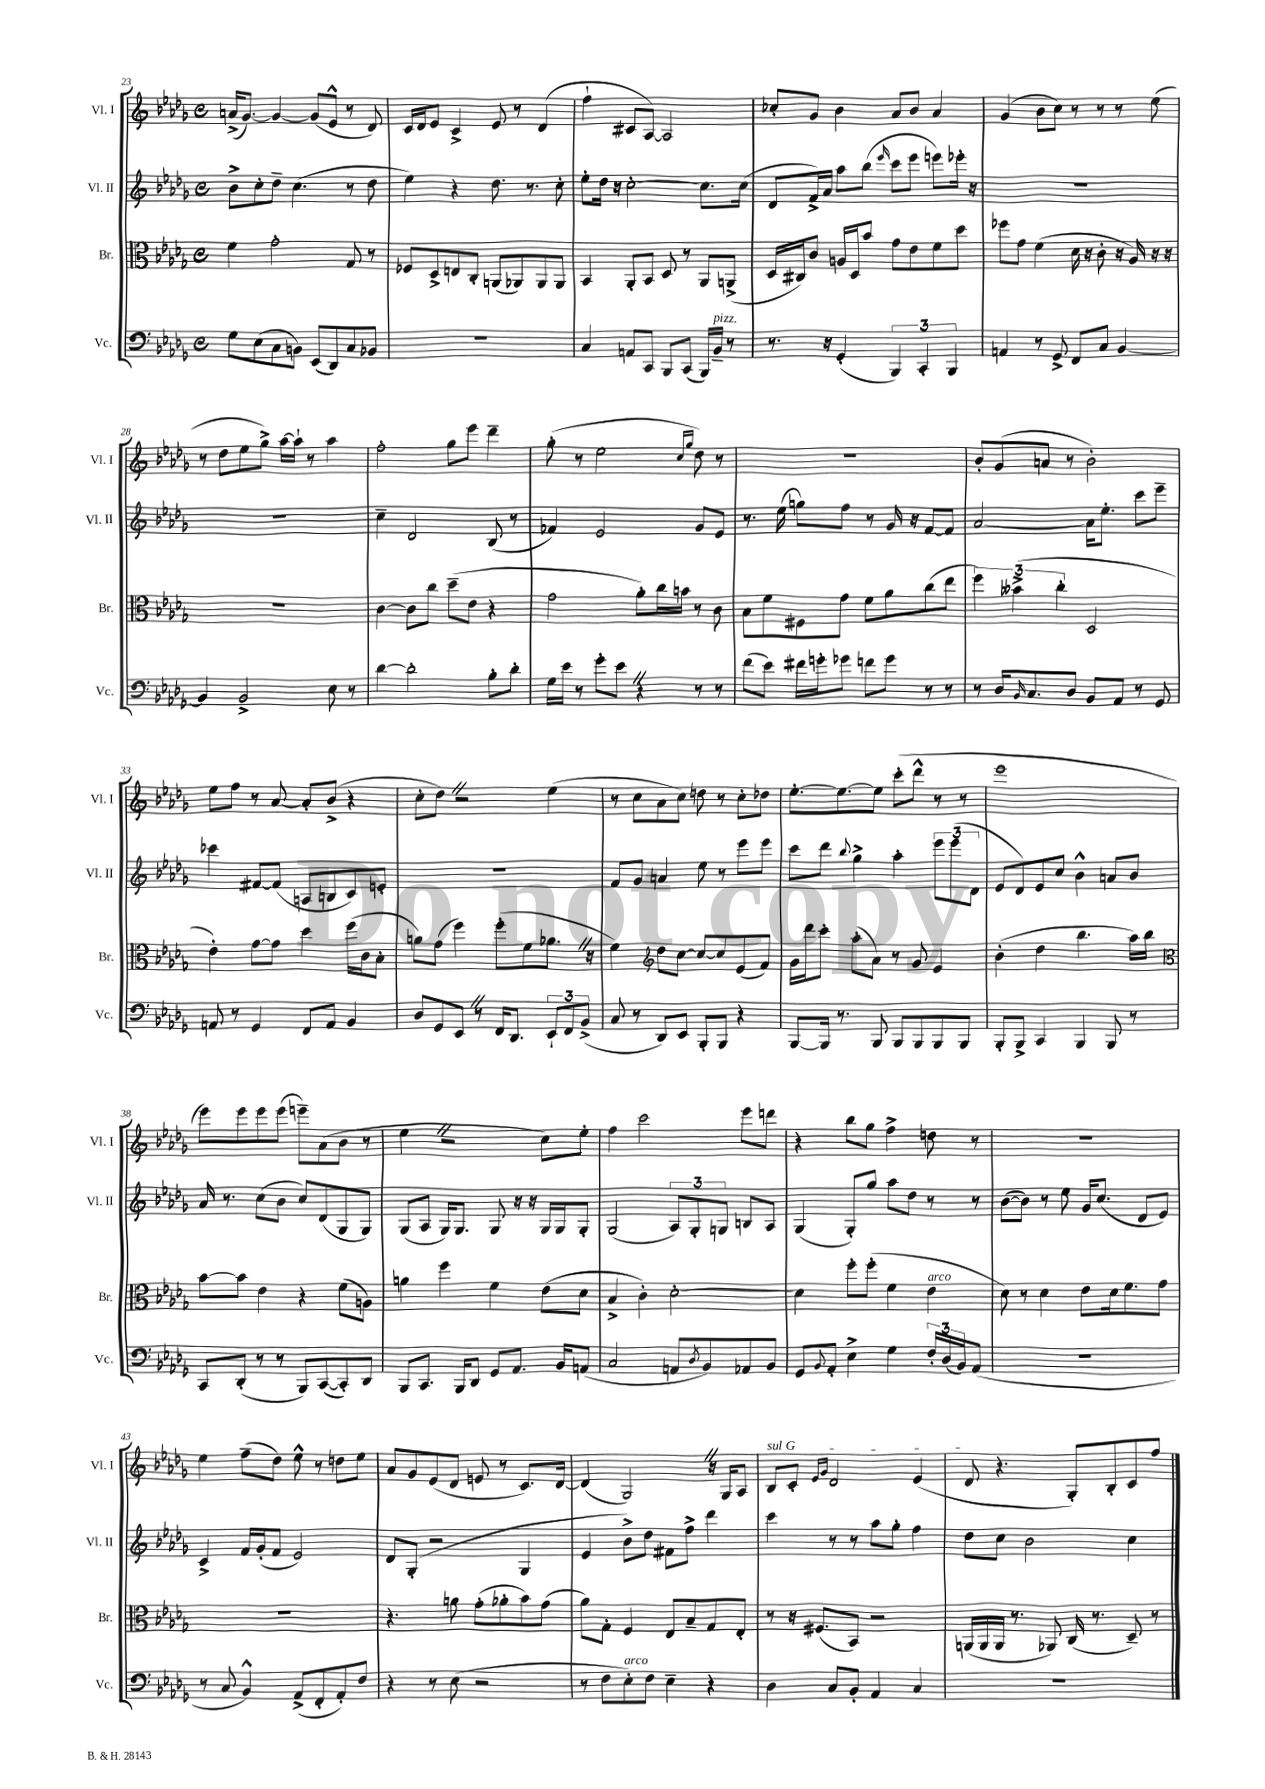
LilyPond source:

<<
\new StaffGroup <<
\new Staff = "s0" \with { instrumentName = "Vl. I" shortInstrumentName = "Vl. I" } {
    \clef treble \key des \major \defaultTimeSignature \time 4/4
    a'16->( ges'8.~) ges'4~ ges'8( ees'8-^ r8 des'8) |
    c'16 des'16 ees'8 c'4-> ees'8 r8 des'4( |
    f''4-! cis'8 aes8~) aes2 |
    ces''8-. ges'8 bes'4 aes'8 bes'8 aes'4 |
    ges'4( bes'8 c''8) r8 r8 r8 ees''8( |
    r8 des''8 ees''8 ges''8->) aes''16~ aes''16-! r8 aes''4 |
    f''2-. ges''8 ees'''8 des'''4-- |
    ges''8-.( r8 ees''2 \grace { c''16 ges''16 } des''8) r8 |
    R1 |
    bes'8-. ges'8( a'8 r8 bes'2-.) |
    ees''8 f''8 r8 aes'8~ aes'8-. bes'8->( r4 |
    c''8-. des''8) \once \override BreathingSign.text = \markup { \musicglyph "scripts.caesura.straight" } \breathe r2 ees''4( |
    r8 c''8 aes'8 c''8) d''8 r8 c''8-. des''8 |
    ees''8.~-. ees''8.~ ees''8 c'''8-.( des'''8-^ r8 r8 |
    ees'''1 |
    ees'''8) ees'''8 ees'''8 ees'''8( e'''8--) aes'8( bes'8 r8 |
    ees''4 \once \override BreathingSign.text = \markup { \musicglyph "scripts.caesura.straight" } \breathe r2 c''8) ees''8-. |
    f''4 c'''2 ees'''8 d'''8 |
    r4 bes''8 ges''8 f''4-> d''8 r8 |
    r1 |
    ees''4 f''8--( des''8) ees''8-^ r8 d''8 ees''8 |
    aes'8 ges'8 ees'8( des'8 e'8 r8 c'8.) des'16~ |
    des'4( ges2) \once \override BreathingSign.text = \markup { \musicglyph "scripts.caesura.straight" } \breathe r16 ges16 aes8 |
    \once \override TextSpanner.bound-details.left.text = \markup { \italic "sul G" } bes8\startTextSpan c'8-. \grace { ees'16 ges'16 } des'2 ees'4( |
    des'8\stopTextSpan r4. ges8-.) bes8-. c'8 f''8 \bar "|." |
}
\new Staff = "s1" \with { instrumentName = "Vl. II" shortInstrumentName = "Vl. II" } {
    \clef treble \key des \major \defaultTimeSignature \time 4/4
    bes'8-> c''8-. des''8-- c''4.( r8 des''8 |
    ees''4) r4 des''8. r8. c''8-. |
    ees''8-. des''16 r16 c''2~-. c''8. c''16( |
    des'8 f'16->) aes'16 aes''8 bes''8( \grace { ees'''16 } c'''8 ees'''8 e'''8) ees'''16-. r16 |
    R1 |
    R1 |
    c''4-- des'2 bes8( r8 |
    fes'4) ees'2 ges'8 ees'8 |
    r8. ees''16( g''8) f''8 r8 ges'16 r16 f'8~ f'8 |
    aes'2~ aes'16 ees''8.-. c'''8 ees'''8-- |
    ces'''4 fis'8~ fis'8( a8 b8 c'8) e'8-. |
    R1 |
    f'8 ges'8 a'4 ees''8 r8 ees'''8 ees'''8 |
    c'''8 des'''8 \appoggiatura { bes''8 } ges''4-> aes''4-. \tuplet 3/2 { ees'''8 ees'''8( des'8 } |
    ees'8 des'8) ees'8 c''8 bes'4-^ a'8 bes'8 |
    aes'16 r8. c''8( bes'8 c''8) des'8( ges8 ges8) |
    ges8( aes8 ges16) ges8. ges8 r16 r16 ges16 ges16 ges8-. |
    ges2( \tuplet 3/2 { aes8) ges8-. g8 } b8 aes8 |
    ges4( ges8-.) ges''8 aes''8 des''8 r8 r8 |
    bes'8~( bes'8) r8 ees''8 ges'16 c''8.( des'8 ees'8) |
    c'4-> f'16 ges'16-.( f'8 ees'2) |
    des'8 ges8-.( r2 ges4 |
    ees'4 bes'8->) des''8 fis'8 f''8-> des'''4 |
    c'''4 r8 r8 aes''8 ges''8-. f''4 |
    des''8 c''8 bes'2 c''4 \bar "|." |
}
\new Staff = "s2" \with { instrumentName = "Br." shortInstrumentName = "Br." } {
    \clef alto \key des \major \defaultTimeSignature \time 4/4
    f'4 ges'2-. ges8 r8 |
    fes8 des8-> e8 c8-. a,8( aes,8) aes,8 aes,8 |
    bes,4 aes,8-. bes,8 des8 r8 aes,8 a,8->( |
    des16 cis16) c'8 a16 des16 bes'8 ges'8 ees'8 f'8 des''8 |
    fes''8 ges'8 f'4( des'16 r16 c'8-. r16 aes16) r16 r16 |
    R1 |
    c'4~ c'8 c''8 des''8--( ees'8 r4 |
    ges'2 aes'8-.) c''16 b'16 r8 c'8 |
    bes8 f'8 fis8 ges'8 f'8 aes'8 c''8( ees''8 |
    \tuplet 3/2 { f''4) beses'4->( c''4-. } des2 |
    ees'4-.) ges'8~ ges'8 des''4 f''16( c'16 bes8-. |
    a'8) ges'8( f''4) f''8-.( f'8 aes'8. \once \override BreathingSign.text = \markup { \musicglyph "scripts.caesura.straight" } \breathe r16 |
    f'4) \clef treble des''8 c''8~ c''8~ c''8 ees'8( f'8) |
    ges'16 des'''16 c'''8-. aes''8-.( aes'8) r8 ges'8 ees'4 |
    bes'4-.( des''4 bes''4. aes''16) bes''16 |
    \clef alto bes'8~ bes'8 ees'4 r4 f'8( a8) |
    a'4 f''4 f'4 ees'8( des'8 |
    bes4-> c'4-.) des'2~-. |
    des'4 f''8-. f''8-.( f'4 ees'4^\markup { \italic "arco" } |
    des'8) r8 des'4 ees'8 des'16 f'8. ges'8 |
    R1 |
    r4. a'8 ges'8-.( aes'8-. bes'8) ges'8( |
    aes'8) ges8-. f4 ees8 bes8-- ges8 ees8-. |
    r8 r16 fis8.( bes,8) r2 |
    a,16( a,16 a,16 r8. aes,8) c16( r8. des8--) r8 \bar "|." |
}
\new Staff = "s3" \with { instrumentName = "Vc." shortInstrumentName = "Vc." } {
    \clef bass \key des \major \defaultTimeSignature \time 4/4
    ges8 ees8( c8 b,8) ees,8( des,8) c8 bes,8 |
    R1 |
    c4 a,8 c,8 bes,,8 c,8( bes,,16) bes,16--^\markup { \italic "pizz." } r8 |
    r8. r16 ges,4-.( \tuplet 3/2 { bes,,4) c,4-. bes,,4 } |
    a,4 r8 ges,8-> f,8 c8 bes,4~ |
    bes,4 bes,2-> ees8 r8 |
    des'4~ des'2-. bes8-. des'8-. |
    ges16 ees'16 r8 ges'8-. ees'8 \once \override BreathingSign.text = \markup { \musicglyph "scripts.caesura.straight" } \breathe r4 r8 r8 |
    f'8( ees'8) fis'16 g'16-. ges'8 f'8 ges'8 r8 r8 |
    r8 des16 \grace { bes,16 } c8. des8 bes,8 aes,8 r8 ges,8 |
    a,8 r8 ges,4 f,8 a,8 bes,4 |
    des8 ges,8 ees,8 \once \override BreathingSign.text = \markup { \musicglyph "scripts.caesura.straight" } \breathe r8 f,16 des,8. \tuplet 3/2 { ees,8-! f,8 bes,8->( } |
    c8 r8 des,8) ees,8 bes,,8-. bes,,8 r4 |
    bes,,8~ bes,,16 r8. bes,,8 bes,,8 bes,,8 bes,,8 bes,,8 |
    bes,,8-. bes,,8-> c,4 bes,,4 bes,,8 r8 |
    c,8 des,8-.( r8 r8 bes,,8) c,8~( c,8-.) des,8 |
    bes,,8 c,8. bes,,16 des,8 ges,8 aes,8. bes,16 a,8( |
    c2 a,8 \acciaccatura { des8 } bes,8) aes,8 bes,8 |
    ges,8 \appoggiatura { bes,8 } aes,8-. ees4-> ges4 \tuplet 3/2 { f16-. des16( bes,16) } aes,8( |
    R1 |
    r8 c8 bes,4-^) aes,8->( f,8-. aes,8-.) f8 |
    r4 r8 ees8( r2 |
    r8 f8 ees8-.^\markup { \italic "arco" }) f8 ees4-- r4 |
    des4 c8 bes,8-. aes,4 c4 |
    R1 \bar "|." |
}
>>
>>
\layout { \context { \Score currentBarNumber = #23 } }
